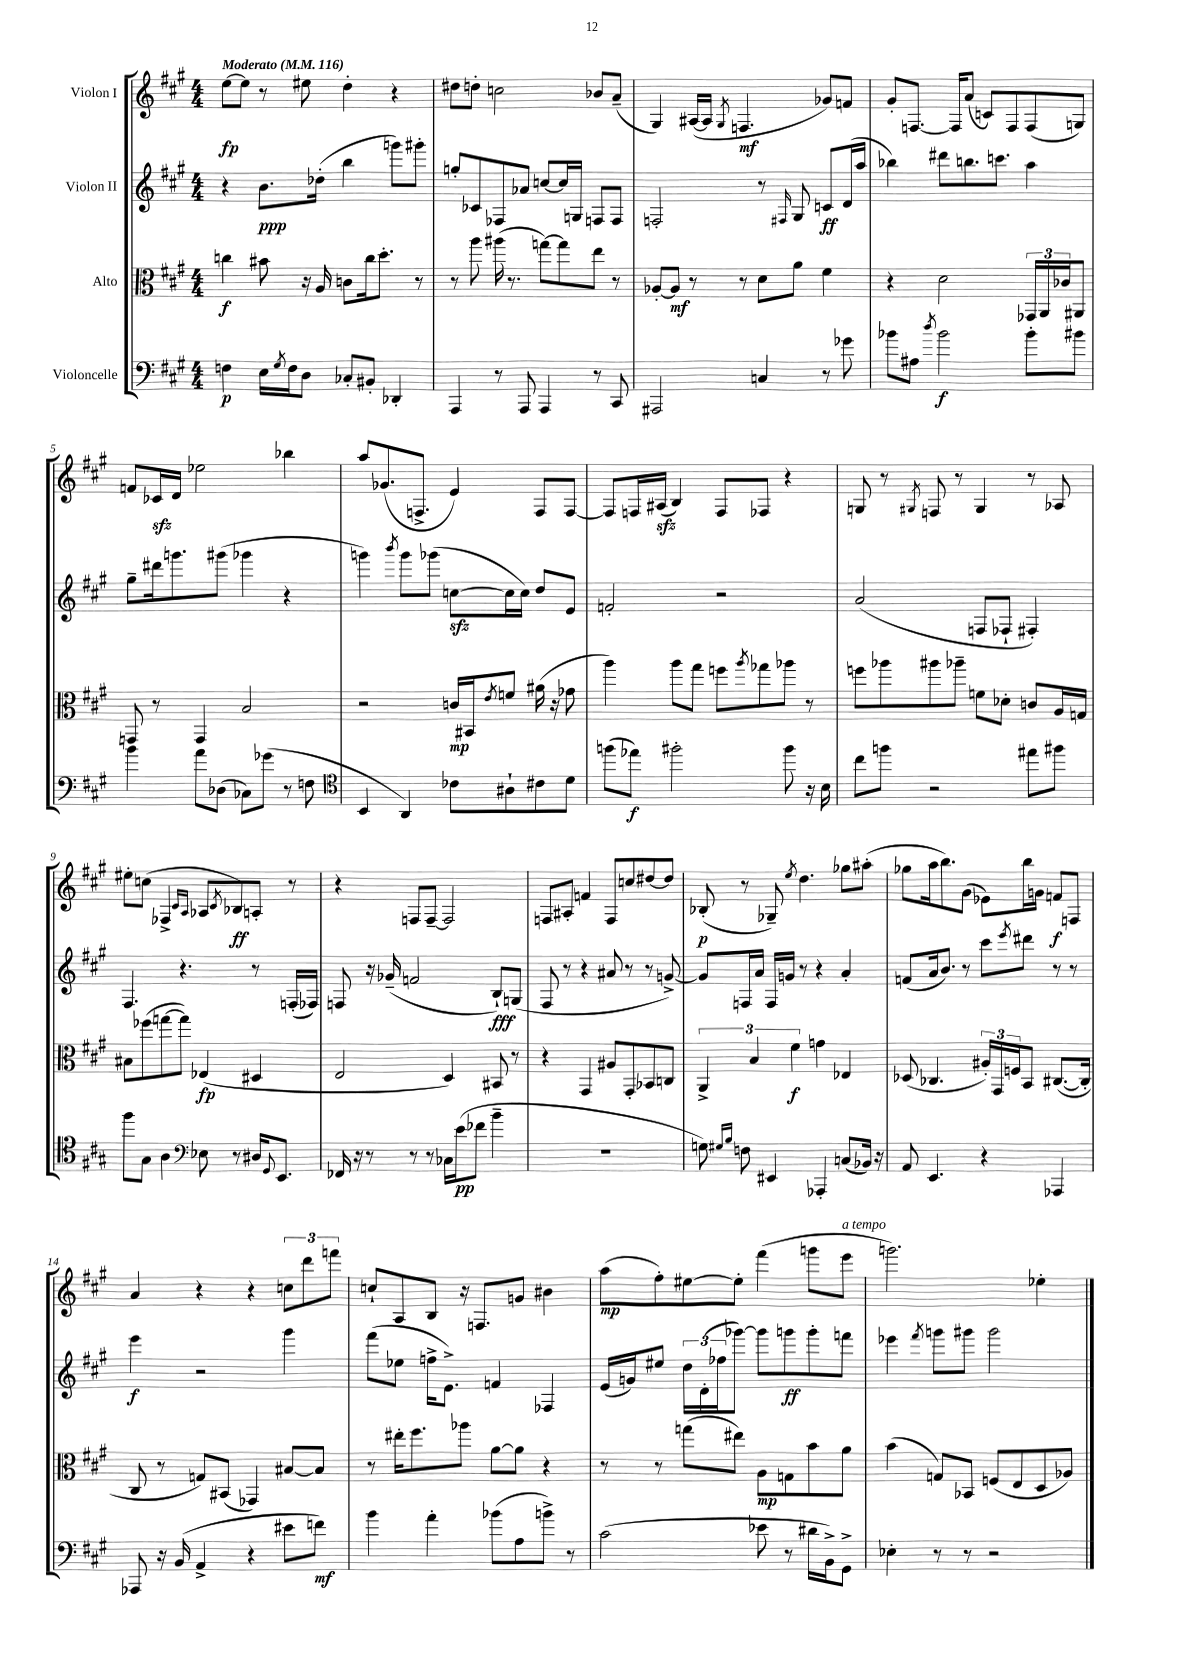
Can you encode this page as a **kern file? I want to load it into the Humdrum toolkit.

**kern	**kern	**kern	**kern
*staff4	*staff3	*staff2	*staff1
*clefF4	*clefC3	*clefG2	*clefG2
*k[f#c#g#]	*k[f#c#g#]	*k[f#c#g#]	*k[f#c#g#]
*M4/4	*M4/4	*M4/4	*M4/4
*MM116	*MM116	*MM116	*MM116
4F\	4cc\	4r	[8ee\L
.	.	.	8ee\]J
16E\LL	8b#\	8.b\L	8r
8qG#/	.	.	.
16F\J	.	.	.
8D\J	16r	.	8ee#\
.	16A/	(16dd-'\Jk	.
8C-'/L	8c\L	4bb\	4dd'\
8BB#'/J	16cc\k	.	.
.	8.dd'\J	.	.
4DD-'/	.	8ggg\L)	4r
.	8r	8ggg#'\J	.
=	=	=	=
4AAA/	8r	8gg'/L	8dd#\L
.	8aa\	8c-/	8dd'\J
8r	(16aa#\	8F-/	2cc\
.	8.r	.	.
8AAA/	.	8a-/J	.
4AAA/	[8gg\L)	[8cc/L	.
.	8gg\]	16cc/]L	.
.	.	16G/JJ	.
8r	8ee\J	8F/L	8b-/L
8CC#/	8r	8F/J	(8a~/J
=	=	=	=
2AAA#/	[8A-'/L	2F'/	4G#/)
.	8A-/]J	.	.
.	8r	.	([16A#/LL
.	.	.	16A#/]JJ
.	.	.	8qG#/
.	8r	.	4.F/
4C/	8d\L	8r	.
.	.	16qqF#/	.
.	8a\J	8G#/	.
8r	4f#\	8c/L	8g-/L)
8g-\	.	(16d/L	8f/J
.	.	16aa/JJ	.
=	=	=	=
8b-\L	4r	4bb-\)	8g#'/L
8A#\J	.	.	[8.F/J
8qdd/	.	.	.
2b-\	2d\	8ddd#\L	.
.	.	.	16F/]LK
.	.	8.bb\	(8a/J
.	.	.	8c/L)
.	.	8.ccc\J	.
.	.	.	8F/
8b-'\L	24GG-/LL	4aa\	(8F/
.	24AA/	.	.
.	24c-/J	.	.
8b#\J	8AA#/J	.	8G/J)
=	=	=	=
4b\	8GG/	8gg#~\L	8f/L
.	8r	16ddd#\k	16c-/L
.	.	8.ggg\	16d/JJ
8a\L	4GG/	.	2ee-\
(8D-\J	.	(8ggg#\J	.
8C-\L)	2B/	4ggg-\	.
(8g-\J	.	.	.
8r	.	4r	4bb-\
8F\	.	.	.
=	=	=	=
*clefC4	*	*	*
4BB/	2r	4ggg\)	8aa/L
.	.	.	(8.g-/
.	.	8qbbb/	.
4AA/)	.	8ggg\L	.
.	.	.	8.F^/J
.	.	(8ggg-\J	.
8c-\L	16c/LL	[8cc\L	4e/)
.	16BB#/J	.	.
.	8qe/	.	.
8A#`\	8f/J	16cc\]L	.
.	.	16cc\JJ)	.
8c#\	(16a#\	8dd/L	8F/L
.	16r	.	.
8d\J	8g-\	8e/J	[8F/J
=	=	=	=
(8ff\L	4aa\)	2f'/	8F/]L
8ee-\J)	.	.	16F/L
.	.	.	(16A#/JJ
2ff#'\	8aa\L	.	4B/)
.	8gg#\J	.	.
.	8ff\L	2r	8F/L
.	8qaa/	.	.
.	8gg-\	.	8F-/J
8ff#\	8aa-\J	.	4r
16r	8r	.	.
16B\	.	.	.
=	=	=	=
8cc#\L	8ff\L	(2a/	8G/
8ff\J	8aa-\	.	8r
.	.	.	8qG#/
2r	8aa#\	.	8F/
.	8aa-~\J	.	8r
.	8f\L	8F/L	4G#/
.	8d-'\J	8F-`/J	.
8ee#\L	8c/L	4F#'/)	8r
8ff#\J	16A/L	.	8A-/
.	16G/JJ	.	.
=	=	=	=
8ff#\L	8B#\L	4.F#/	8ee#'\L
8G#\J	(8ff-\	.	(8cc\J
4A\	[8gg\	.	4F-^/
.	8gg\]J)	4.r	.
*clefF4	*	*	*
.	.	.	16qqc#/LL
.	.	.	16qqA/JJ
8E-\	(4E-/	.	8A-/L
.	.	.	8qc#/
8r	.	.	8B-/)
16D#/LK	4D#/	8r	8A'/J
8qqGG#/	.	.	.
8.EE/J	.	.	.
.	.	(16F'/LL	8r
.	.	16F-/JJ)	.
=	=	=	=
16FF-/	2E/	8F/	4r
16r	.	.	.
8r	.	16r	.
.	.	(16g-~/	.
8r	.	2f/	8F/L
8r	.	.	[8F~/J
16C-\LL	4D/)	.	2F/]
(16e\J	.	.	.
8f-\J	.	.	.
4b~\	8BB#/	8B`/L)	.
.	8r	(8G/J	.
=	=	=	=
1r	4r	8F#/	8F/L
.	.	8r	8A#'/J
.	4GG#/	4r	4f/
.	8A#/L	8a#/	8F/L
.	8GG#'/	8r	8cc/
.	8BB-/	8r	[8dd#/
.	8C/J	[8g^/)	8dd#/]J
=	=	=	=
8G\)	6AA^/	8g/]L	(8B-'/
16qqG#/LL	.	.	.
16qqB/JJ	.	.	.
8F\	.	16F/L	8r
.	6B/	.	.
.	.	16a/JJ	.
4EE#/	.	16F/LL	8G-~/)
.	.	16g/JJ	.
.	6f#\	.	.
.	.	.	8qee/
.	.	8r	4.dd\
4AAA-'/	4g\	4r	.
(8C/L	4E-/	4a'/	8gg-\L
16BB-/Jk)	.	.	(8aa#'\J
16r	.	.	.
=	=	=	=
8AA/	(8D-/	(8f/L	8gg-\L
4.EE/	4.C-/	16a/k	16aa\k
.	.	8.b/J)	8.bb\)
.	.	8r	(8g#\J
4r	24A#'/LL)	8ccc#\L	8e-\L)
.	24GG#/	.	.
.	24F/J	.	.
.	.	8qeee/	.
.	8BB/J	8ddd#\J	16bb\L
.	.	.	16g\JJ
4AAA-/	([8.C#/L	8r	8f/L
.	.	8r	8F/J
.	16C#'/]Jk	.	.
=	=	=	=
8AAA-/	8C#/	4eee\	4a/
16r	8r	.	.
(16BB/	.	.	.
4AA^/	8G/L)	2r	4r
.	(8BB#/J	.	.
4r	4GG-/)	.	4r
8e#\L	[8B#/L	4ggg#\	12cc\L
.	.	.	12ddd\
8f\J)	8B#/]J	.	.
.	.	.	12fff\J
=	=	=	=
4b\	8r	(8fff#\L	8cc`/L
.	16ee#'\LK	8ee-\J	8A/
.	8.ff#\	.	.
4a'\	.	16ff^\LK	8B/J
.	.	8.e^\J)	.
.	8aa-\J	.	16r
.	.	.	8.F/L
(8b-\L	[8a\L	4f/	.
8A\	8a\]J	.	8g/J
8b^\J)	4r	4F-/	4b#\
8r	.	.	.
=	=	=	=
(2c#\	8r	(16e/LL	(8aa\L
.	.	16g/J)	.
.	8r	8ee#/J	8ff#'\)
.	(8gg\L	24dd\LL	[8ee#\
.	.	(24d'\	.
.	.	24ff-\J	.
.	8ee#\J)	[8ggg-\J)	8ee#'\]J
8e-\	8A\L	8ggg-\]L	(4fff#\
8r	8G\	8ggg\	.
16d#\LL	8b\	8ggg'\	8ggg\L
16BB^\J)	.	.	.
8GG#^\J	8a\J	8fff\J	8eee\J
=	=	=	=
4E-'\	(4b\	4eee-\	2.ggg\)
.	.	8qfff#/	.
8r	8G/L)	8ggg\L	.
8r	8BB-/J	8ggg#\J	.
2r	(8F/L	2ggg#\	.
.	8E/	.	.
.	8D/	.	4ee-'\
.	8A-/J)	.	.
==	==	==	==
*-	*-	*-	*-
